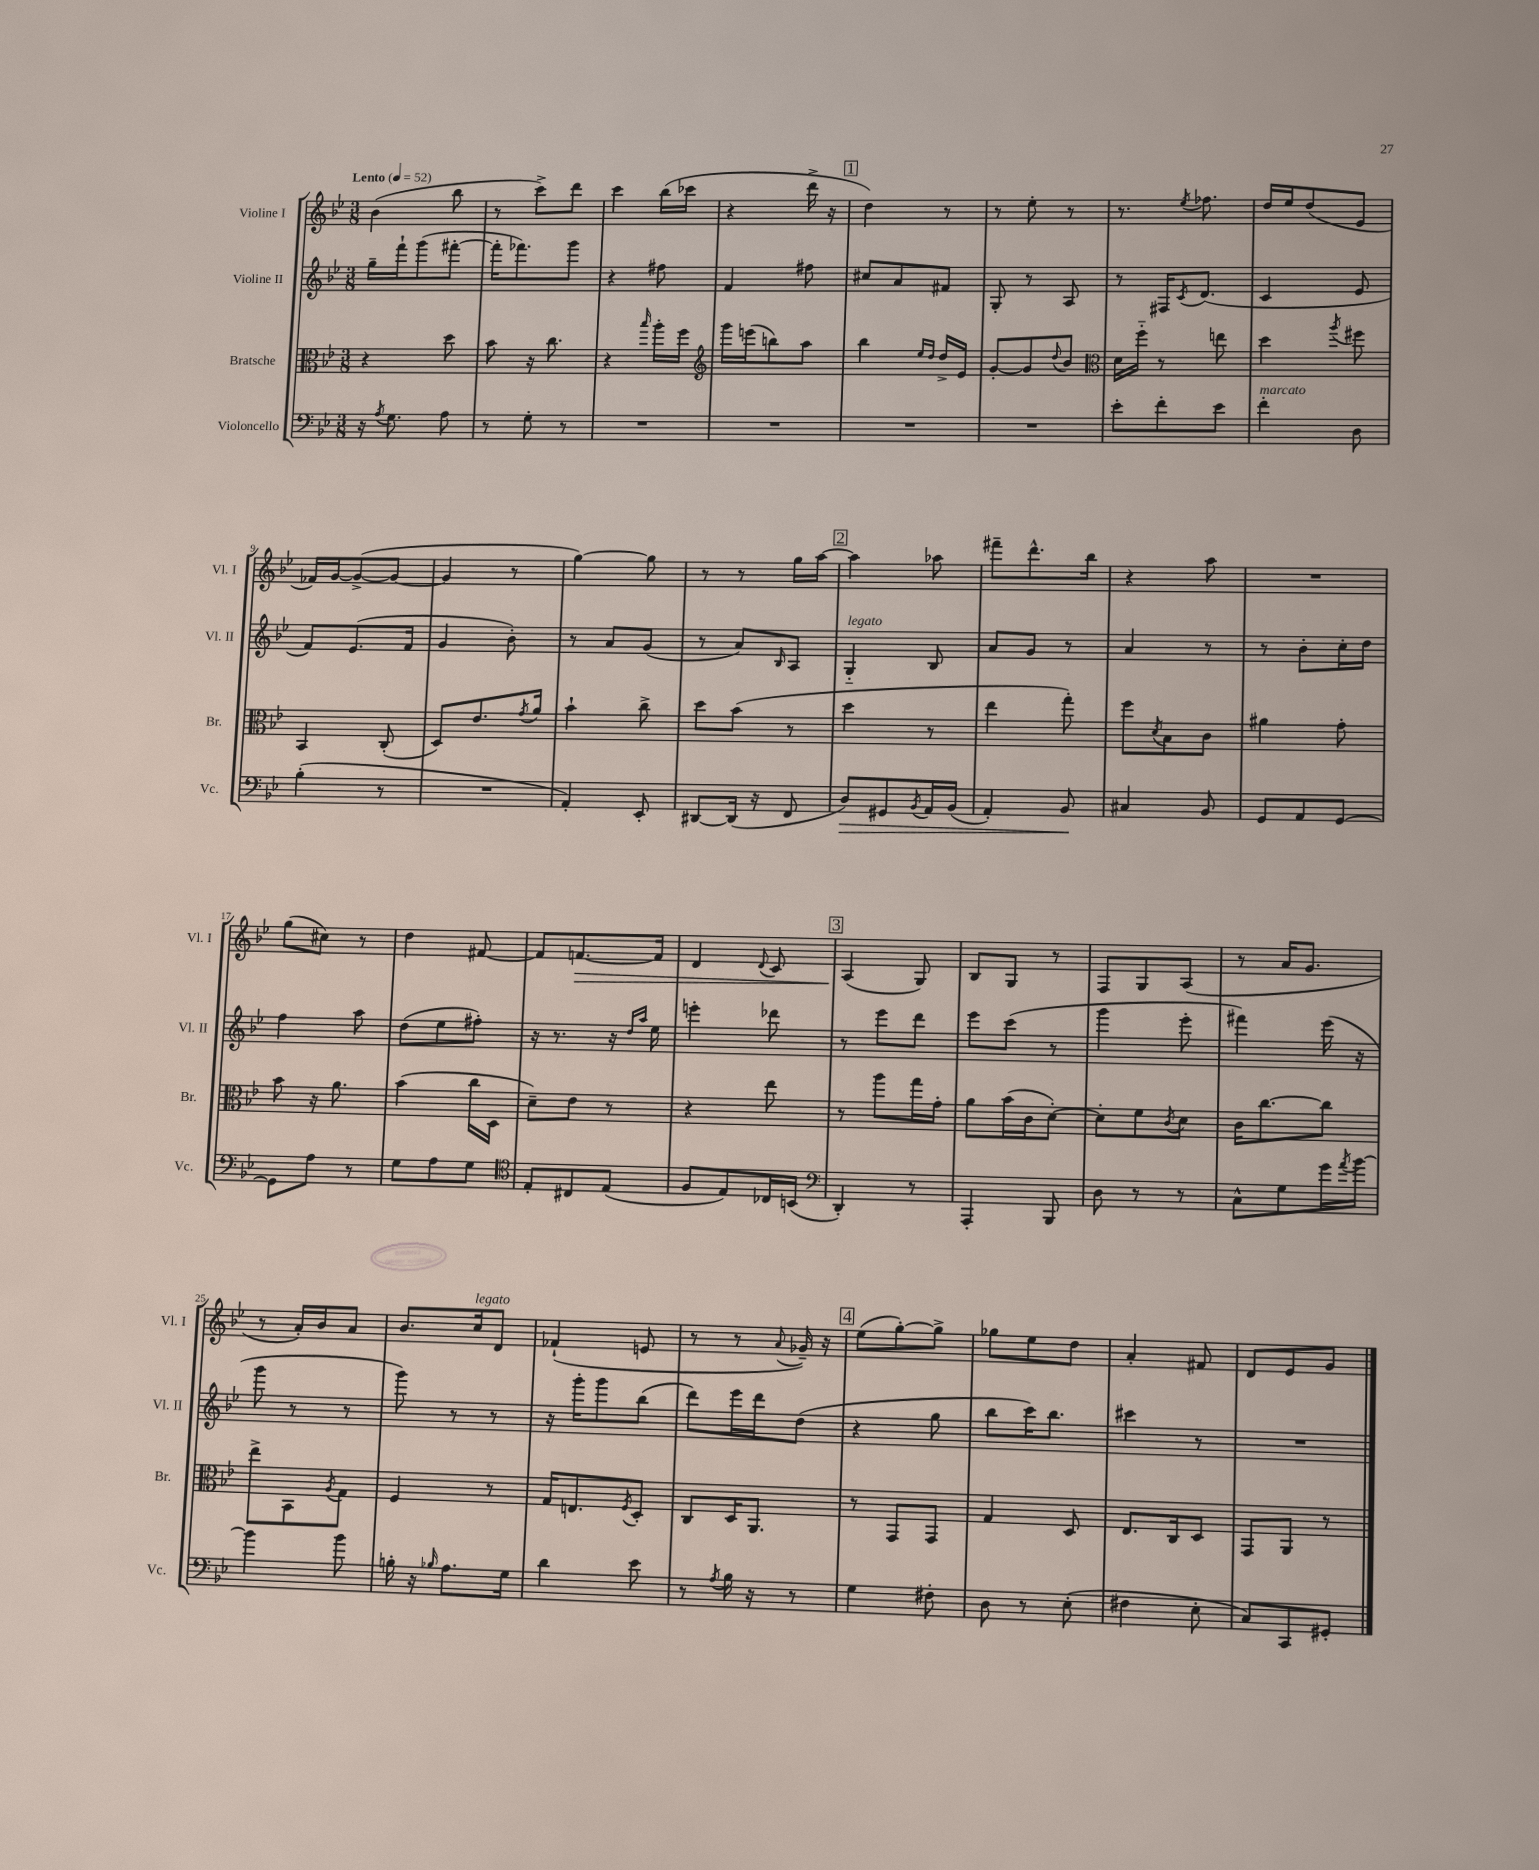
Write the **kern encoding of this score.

**kern	**kern	**kern	**kern
*staff4	*staff3	*staff2	*staff1
*clefF4	*clefC3	*clefG2	*clefG2
*k[b-e-]	*k[b-e-]	*k[b-e-]	*k[b-e-]
*M3/8	*M3/8	*M3/8	*M3/8
*MM52	*MM52	*MM52	*MM52
16r	4r	16gg~	(4b-
8qA	.	.	.
8.G	.	16fff`	.
.	.	(8ggg	.
8A	8dd	[8fff#'	8bb-
=	=	=	=
8r	8b-	16fff#']	8r
.	.	8.fff-)	.
8G'	16r	.	8ccc^)
.	8.cc	.	.
8r	.	8ggg	8ddd
=	=	=	=
4.r	4r	4r	4ccc
.	16qqbb-	.	.
.	16aa'	8ff#	(16bb-
.	16ff	.	16ccc-
=	=	=	=
*	*clefG2	*	*
4.r	16ggg	4f	4r
.	(16eee	.	.
.	8bb)	.	.
.	8aa	8ff#	16ddd^
.	.	.	16r
=	=	=	=
4.r	4bb-	8cc#	4dd)
.	.	8a	.
.	16qqee-	.	.
.	16qqdd	.	.
.	16dd^	8f#	8r
.	16e-	.	.
=	=	=	=
4.r	[8g'	8G'	8r
.	8g]	8r	8ee-'
.	8qqdd	.	.
.	8b-	8A	8r
=	=	=	=
*	*clefC3	*	*
8e-'	16d	8r	8.r
.	16ff'~	.	.
8f'	8r	16F#	.
.	.	8qc	8qee-
.	.	(8.d	8.ff-
8e-	8ee	.	.
=	=	=	=
4f'	4dd	4c	16dd
.	.	.	16ee-
.	.	.	(8dd
.	8qaa	.	.
8D	8ff#	8e-	8e-
=	=	=	=
(4B-'	4BB-	8f)	16f-)
.	.	.	[16g
.	.	(8.e-	(8g^_
8r	(8C'	.	8g_
.	.	16f	.
=	=	=	=
4.r	8D)	4g	4g]
.	8.e-	.	.
.	.	8b-')	8r
.	8qg	.	.
.	16a	.	.
=	=	=	=
4AA')	4b-`	8r	[4gg)
.	.	8a	.
8EE-'	8cc^	(8g	8gg]
=	=	=	=
[8DD#	8dd	8r	8r
(16DD#]	(8b-	8a)	8r
16r	.	.	.
.	.	16qqB-	.
8FF	8r	8A	16gg
.	.	.	[16aa
=	=	=	=
8D)	4dd	4G'~	4aa]
8GG#	.	.	.
8qBB-	.	.	.
16AA	8r	8B-	8aa-
(16BB-	.	.	.
=	=	=	=
4AA')	4ee-	8a	8fff#~
.	.	8g	8.ddd^^
8BB-	8gg')	8r	.
.	.	.	16bb-
=	=	=	=
4C#	8ff	4a	4r
.	8qd	.	.
.	8B-	.	.
8BB-	8c	8r	8aa
=	=	=	=
8GG	4a#	8r	4.r
8AA	.	8b-'	.
[8GG	8g'	16cc'	.
.	.	16dd	.
=	=	=	=
8GG]	8b-	4ff	(8gg
8A	16r	.	8cc#)
.	8.a	.	.
8r	.	8aa	8r
=	=	=	=
8G	(4b-	(8dd	4dd
8A	.	8ee-	.
8G	16cc	8ff#')	[8f#
.	16D	.	.
=	=	=	=
*clefC4	*	*	*
8E-'	8d~)	16r	8f#]
.	.	8.r	.
8C#	8e-	.	[8.f
(8E-	8r	16r	.
.	.	16qqdd	.
.	.	16qqaa	.
.	.	16ee-	16f]
=	=	=	=
8F	4r	4eee'	4d
8E-)	.	.	.
.	.	.	8qqd
16C-	8ee-	8ddd-	8c
(16BB	.	.	.
=	=	=	=
*clefF4	*	*	*
4DD')	8r	8r	(4A
.	8aa	8eee-	.
8r	16gg	8ddd	8G)
.	16g'	.	.
=	=	=	=
4AAA'	8a	8eee-	8B-
.	(16b-	(8ccc	8G
.	16c	.	.
8BBB-	[8d')	8r	8r
=	=	=	=
8D	8d']	4ggg	8F
8r	8f	.	8G
.	8qc	.	.
8r	8d	8eee-'	(8A
=	=	=	=
8C^^	16c	4fff#)	8r
.	[8.cc	.	.
8G	.	.	16a
.	.	.	8.g
16g	8cc]	(16eee-	.
8qa	.	.	.
[16b-	.	16r	.
=	=	=	=
4b-]	8ee-^	8ggg	8r
.	8BB-	8r	16a')
.	.	.	16b-
.	8qA	.	.
8b-	8G	8r	8a
=	=	=	=
16B'	4F	8ggg)	8.b-
16r	.	.	.
16qqB-	.	.	.
8.A	.	8r	.
.	.	.	16cc
.	8r	8r	8d
16G	.	.	.
=	=	=	=
4d	16G	16r	(4f-`
.	8.E	16ggg'	.
.	.	8ggg	.
.	8qF	.	.
8e-	8D'	(8bb-	8e
=	=	=	=
8r	8C	8ddd)	8r
8qA	.	.	.
16B-	16D	16eee-	8r
16r	8.AA	16ddd	.
.	.	.	8qqa
8r	.	(8dd	16g-~)
.	.	.	16r
=	=	=	=
4G	8r	4r	(8ee-
.	8GG	.	[8gg')
8F#'	8GG	8gg	8gg^]
=	=	=	=
8D	4G	8bb-	8gg-
8r	.	16ccc)	8ee-
.	.	8.bb-	.
(8E-'	8D	.	8dd
=	=	=	=
4F#	8.E-	4ccc#	4a'
.	16C	.	.
8E-'	8D	8r	8f#
=	=	=	=
8C)	8GG	4.r	8d
8CC	8AA	.	8e-
8GG#'	8r	.	8g
==	==	==	==
*-	*-	*-	*-
